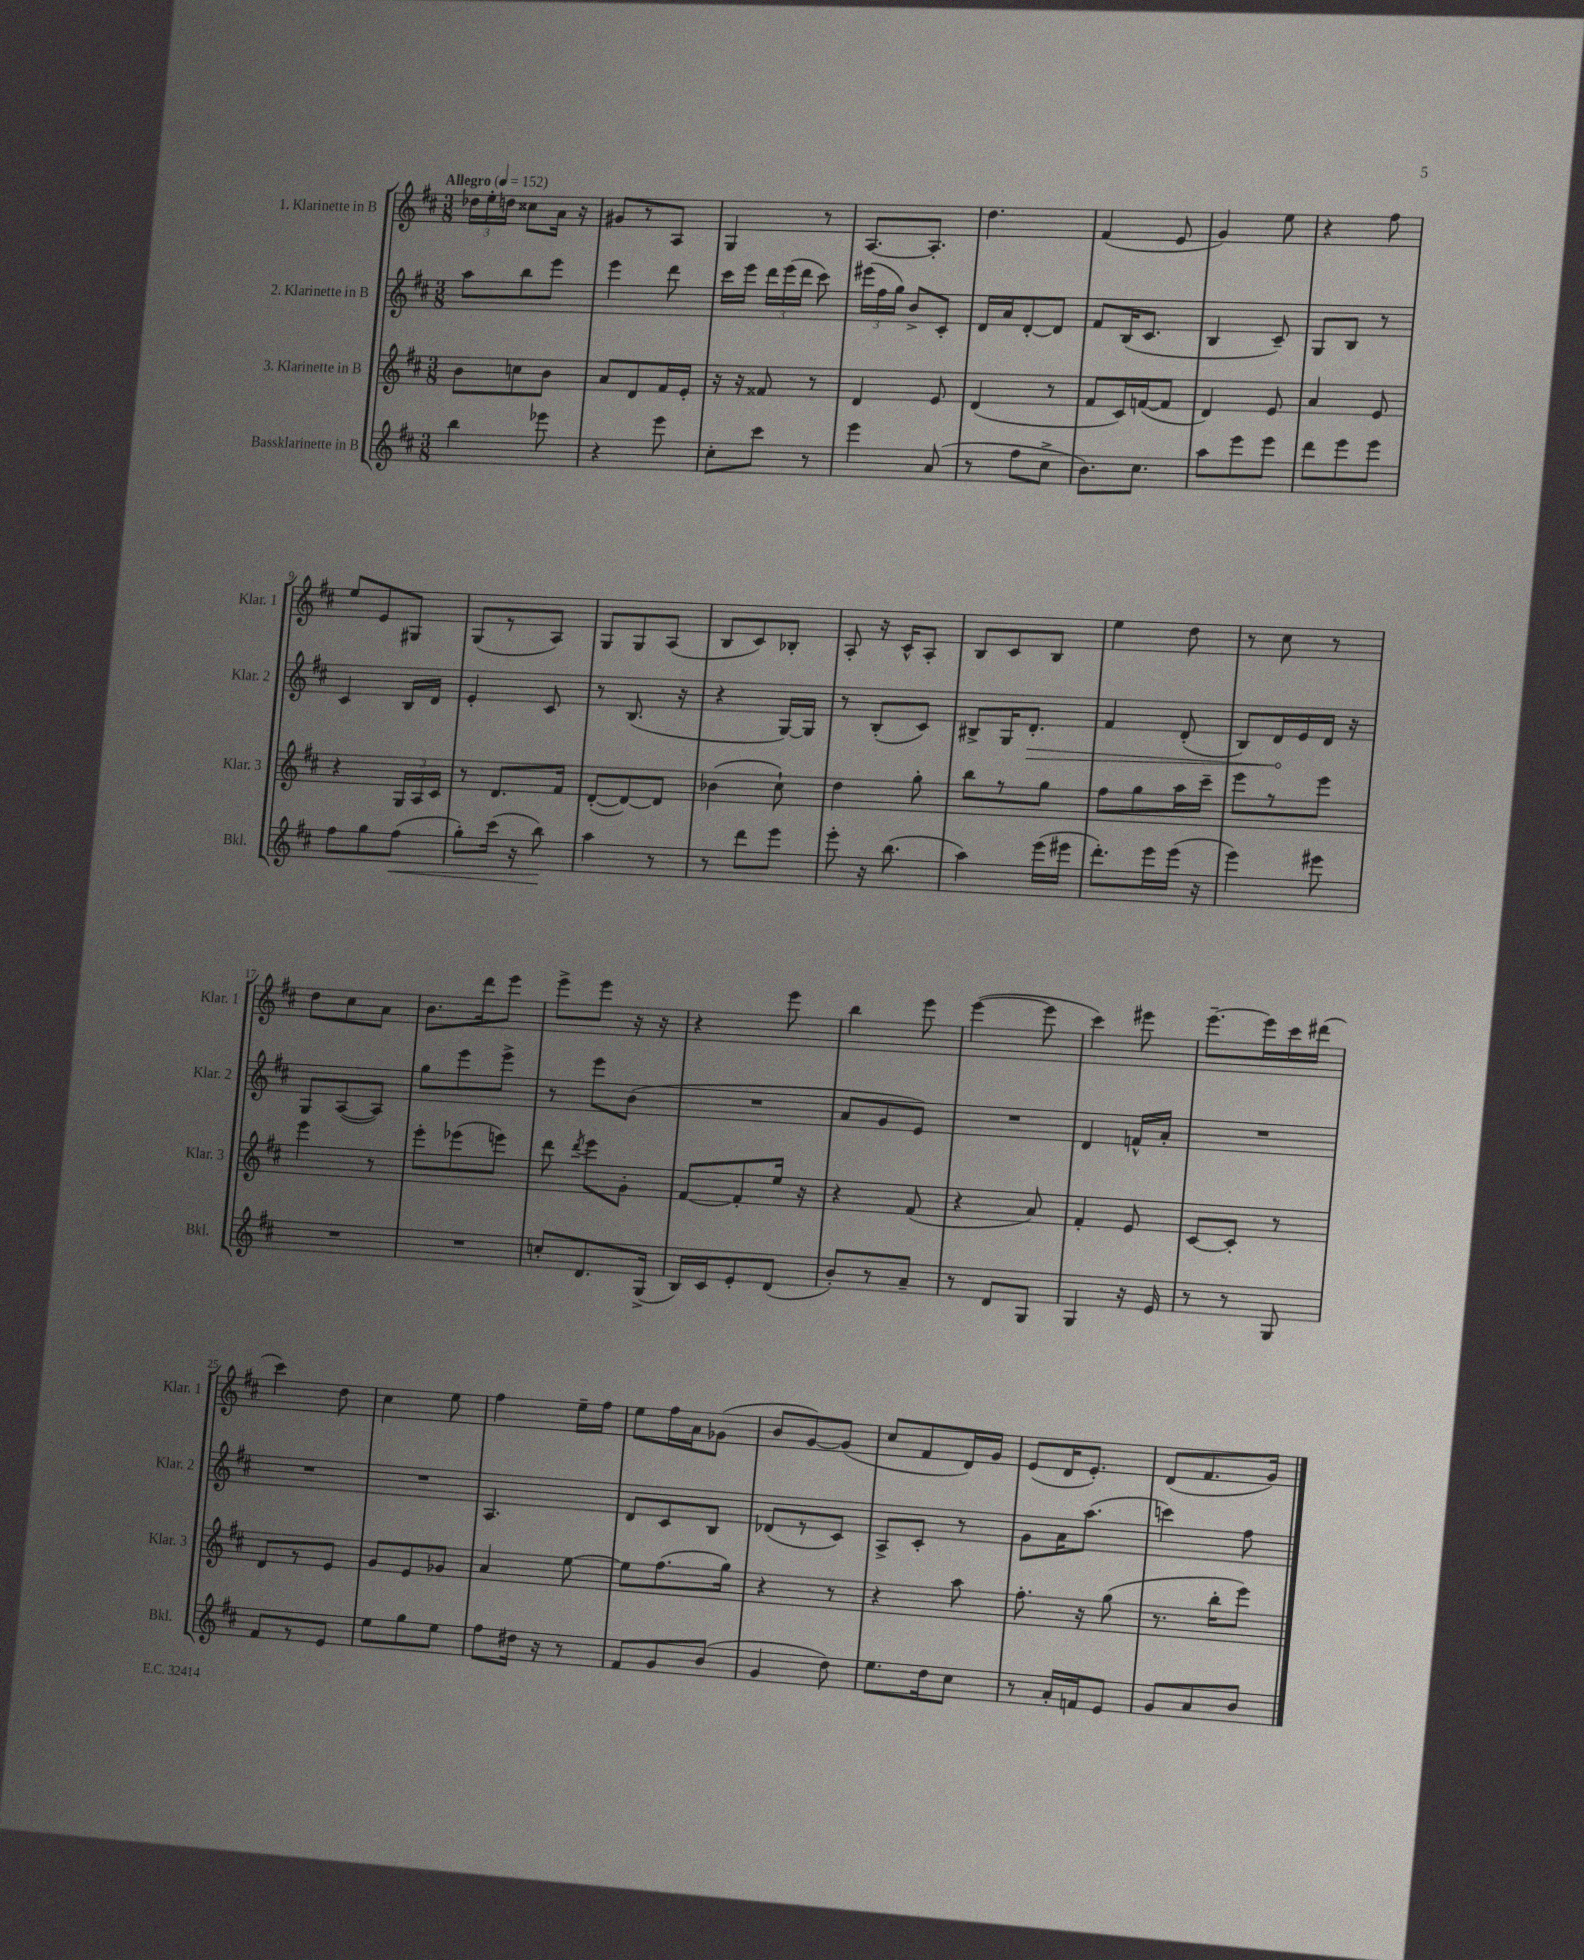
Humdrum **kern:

**kern	**dynam	**kern	**kern	**dynam	**kern
*part4	*part4	*part3	*part2	*part2	*part1
*staff4	*staff4	*staff3	*staff2	*staff2	*staff1
*I"Bassklarinette in B	*	*I"3. Klarinette in B	*I"2. Klarinette in B	*	*I"1. Klarinette in B
*I'Bkl.	*	*I'Klar. 3	*I'Klar. 2	*	*I'Klar. 1
*clefG2	*	*clefG2	*clefG2	*	*clefG2
*k[f#c#]	*	*k[f#c#]	*k[f#c#]	*	*k[f#c#]
*M3/8	*	*M3/8	*M3/8	*	*M3/8
*MM152	*	*MM152	*MM152	*	*MM152
=1	=1	=1	=1	=1	=1
!	!	!	!	!	!LO:TX:a:B:t=Allegro
4bb\	.	8b\L	8aa\L	.	24dd-X\LL
.	.	.	.	.	24ee'\
.	.	.	.	.	24ddn\JJ
.	.	8ccn\	8bb\	.	8cc##X\L
8eee-X\	.	8b\J	8eee\J	.	16a\Jk
.	.	.	.	.	16r
=2	=2	=2	=2	=2	=2
4r	.	8a/L	4eee\	.	8g#X/L
.	.	8d/	.	.	8r
8eee\	.	16f#/L	8ddd\	.	8A/J
.	.	16e'/JJ	.	.	.
=3	=3	=3	=3	=3	=3
8cc#'\L	.	16r	16ccc#\LL	.	4G/
.	.	16r	16eee\JJ	.	.
8ccc#\J	.	8f##X/	24ddd\LL	.	.
.	.	.	(24eee\	.	.
.	.	.	24ddd\JJ	.	.
8r	.	8r	8ccc#\)	.	8r
=4	=4	=4	=4	=4	=4
4eee\	.	4d/	(24eee#X\LL	.	[8.A/L
.	.	.	24ff#\	.	.
.	.	.	24gg\JJ)	.	.
.	.	.	8b^/L	.	.
.	.	.	.	.	8.A'/J]
(8a/	.	8e/	8c#'/J	.	.
=5	=5	=5	=5	=5	=5
8r	.	(4d/	16d/LL	.	4.dd\
.	.	.	16a/J	.	.
8ff#\L	.	.	[8d'/	.	.
8cc#^\J	.	8r	8d/J]	.	.
=6	=6	=6	=6	=6	=6
8.b\L)	.	8f#/L	8f#/L	.	(4f#/
.	.	16c#/L)	(16B/K	.	.
8.cc#\J	.	([16fn/J	8.c#/J	.	.
.	.	8f/J]	.	.	8e/
=7	=7	=7	=7	=7	=7
8aa\L	.	4d/)	4B/	.	4g/)
8eee\	.	.	.	.	.
8eee\J	.	8e/	8c#~/)	.	8ee\
=8	=8	=8	=8	=8	=8
8ddd\L	.	4a/	8G/L	.	4r
8eee\	.	.	8B/J	.	.
8eee\J	.	8e/	8r	.	8ff#\
!!LO:LB:g=z
=9	=9	=9	=9	=9	=9
8ff#\L	.	4r	4c#/	.	8ee/L
8gg\	.	.	.	.	8e/
!	!LO:HP:b	!	!	!	!
(8ff#\J	<	24G/LL	16B/LL	.	8G#X/J
.	.	24A/	.	.	.
.	.	.	16d/JJ	.	.
.	.	24c#/JJ	.	.	.
=10	=10	=10	=10	=10	=10
8gg'\L)	.	8r	4e'/	.	(8G/L
(16ccc#\Jk	.	8.d/L	.	.	8r
16r	.	.	.	.	.
8bb\)	.	.	8c#/	.	8A/J)
.	.	16f#/Jk	.	.	.
.	[	.	.	.	.
=11	=11	=11	=11	=11	=11
4aa\	.	([8d'/L	8r	.	8G/L
.	.	8d/_)	(8.B/	.	8G/
8r	.	8d/J]	.	.	(8A/J
.	.	.	16r	.	.
=12	=12	=12	=12	=12	=12
8r	.	(4b-X\	4r	.	8B/L
8ddd\L	.	.	.	.	8c#/)
8eee\J	.	8cc#`\)	[16G/LL)	.	8B-X'/J
.	.	.	16G/JJ]	.	.
=13	=13	=13	=13	=13	=13
8eee'\	.	4dd\	8r	.	8A'/
16r	.	.	(8B'/L	.	16r
(8.bb\	.	.	.	.	16c#^^/KL
.	.	8gg'\	8c#/J)	.	8A'/J
=14	=14	=14	=14	=14	=14
4aa\)	.	8bb\L	8B#X^/L	.	8B/L
.	.	8r	16G/K	.	8c#/
!	!	!	!	!LO:HP:b	!
.	.	.	8.d'/J	>	.
(16eee\LL	.	8gg\J	.	.	8B/J
16eee#X\JJ	.	.	.	.	.
=15	=15	=15	=15	=15	=15
8.ddd'\L)	.	8ff#\L	4f#/	.	4ee\
.	.	8gg\	.	.	.
16eee\L	.	.	.	.	.
(16eee\JJ	.	16aa\L	(8d'/	.	8dd\
16r	.	16ccc#~\JJ	.	.	.
=16	=16	=16	=16	=16	=16
4eee\)	.	8eee\L	8B/L)	.	8r
.	.	8r	16d/L	.	8cc#\
.	.	.	16e/	]	.
8eee#X\	.	8eee\J	16d/JJ	.	8r
.	.	.	16r	.	.
!!LO:LB:g=z
=17	=17	=17	=17	=17	=17
4.r	.	4eee\	8G/L	.	8dd\L
.	.	.	([8A/	.	8cc#\
.	.	8r	8A/J])	.	8a\J
=18	=18	=18	=18	=18	=18
4.r	.	8eee'\L	8gg\L	.	8.b\L
.	.	(8eee-X\	8eee\	.	.
.	.	.	.	.	16ddd\k
.	.	8eeen\J)	8eee^\J	.	8eee\J
=19	=19	=19	=19	=19	=19
8ccn'/L	.	8ddd\	8r	.	8eee^\L
.	.	8qddd/	.	.	.
8.d/	.	8eee\L	8eee\L	.	8eee\J
.	.	8g'\J	(8b\J	.	16r
(16G^/Jk	.	.	.	.	16r
=20	=20	=20	=20	=20	=20
16B/LL)	.	[8f#/L	4.r	.	4r
16c#/J	.	.	.	.	.
8e'/	.	8f#'/]	.	.	.
(8d/J	.	16ee/Jk	.	.	8eee\
.	.	16r	.	.	.
=21	=21	=21	=21	=21	=21
8b'/L)	.	4r	8a/L	.	4bb\
8r	.	.	8g/	.	.
8a~/J	.	(8f#/	8e/J)	.	8eee\
=22	=22	=22	=22	=22	=22
8r	.	4r	4.r	.	([4eee\
8d/L	.	.	.	.	.
8G/J	.	8a/)	.	.	8eee\]
=23	=23	=23	=23	=23	=23
4G/	.	4f#'/	4d/	.	4ccc#\)
16r	.	8e/	16fn^^/LL	.	8eee#X\
16e/	.	.	16a'/JJ	.	.
=24	=24	=24	=24	=24	=24
8r	.	[8c#/L	4.r	.	[8.eee~\L
8r	.	8c#'/J]	.	.	.
.	.	.	.	.	16eee\L]
8G/	.	8r	.	.	16ccc#\
.	.	.	.	.	(16ddd#X\JJ
!!LO:LB:g=z
=25	=25	=25	=25	=25	=25
8f#/L	.	8d/L	4.r	.	4ccc#\)
8r	.	8r	.	.	.
8e/J	.	8e/J	.	.	8dd\
=26	=26	=26	=26	=26	=26
8ee\L	.	8g/L	4.r	.	4cc#\
8gg\	.	8e/	.	.	.
8ee\J	.	8g-X/J	.	.	8ee\
=27	=27	=27	=27	=27	=27
8ff#\L	.	4a/	4.A/	.	4ff#\
16dd#X\Jk	.	.	.	.	.
16r	.	.	.	.	.
8r	.	[8ee\	.	.	16ee~\LL
.	.	.	.	.	16ff#\JJ
=28	=28	=28	=28	=28	=28
8f#/L	.	8ee\L]	8d/L	.	8ee\L
8g/	.	(8.ff#\	8c#/	.	16ff#\L
.	.	.	.	.	16a\J
(8b/J	.	.	8B/J	.	(8g-X\J
.	.	16gg\Jk)	.	.	.
=29	=29	=29	=29	=29	=29
4g/	.	4r	(8d-X/L	.	8b/L
.	.	.	8r	.	[8g/)
8dd\)	.	8r	8c#/J)	.	(8g/J]
=30	=30	=30	=30	=30	=30
8.ee\L	.	4r	8A^/L	.	8cc#/L
.	.	.	8c#'/J	.	8f#/
16dd\k	.	.	.	.	.
8cc#\J	.	8aa\	8r	.	16d/L)
.	.	.	.	.	16g/JJ
=31	=31	=31	=31	=31	=31
8r	.	8.ff#'\	8g\L	.	(8e/L
16a'/LL	.	.	16a\K	.	16d/K
16fn/J	.	16r	(8.aa\J	.	8.e'/J)
8e/J	.	(8gg\	.	.	.
=32	=32	=32	=32	=32	=32
8g/L	.	8.r	4cccn\)	.	(8d/L
8a/	.	.	.	.	8.f#/
.	.	16bb'\KL	.	.	.
8b/J	.	8eee\J)	8ff#\	.	.
.	.	.	.	.	16g/Jk)
==	==	==	==	==	==
*-	*-	*-	*-	*-	*-
